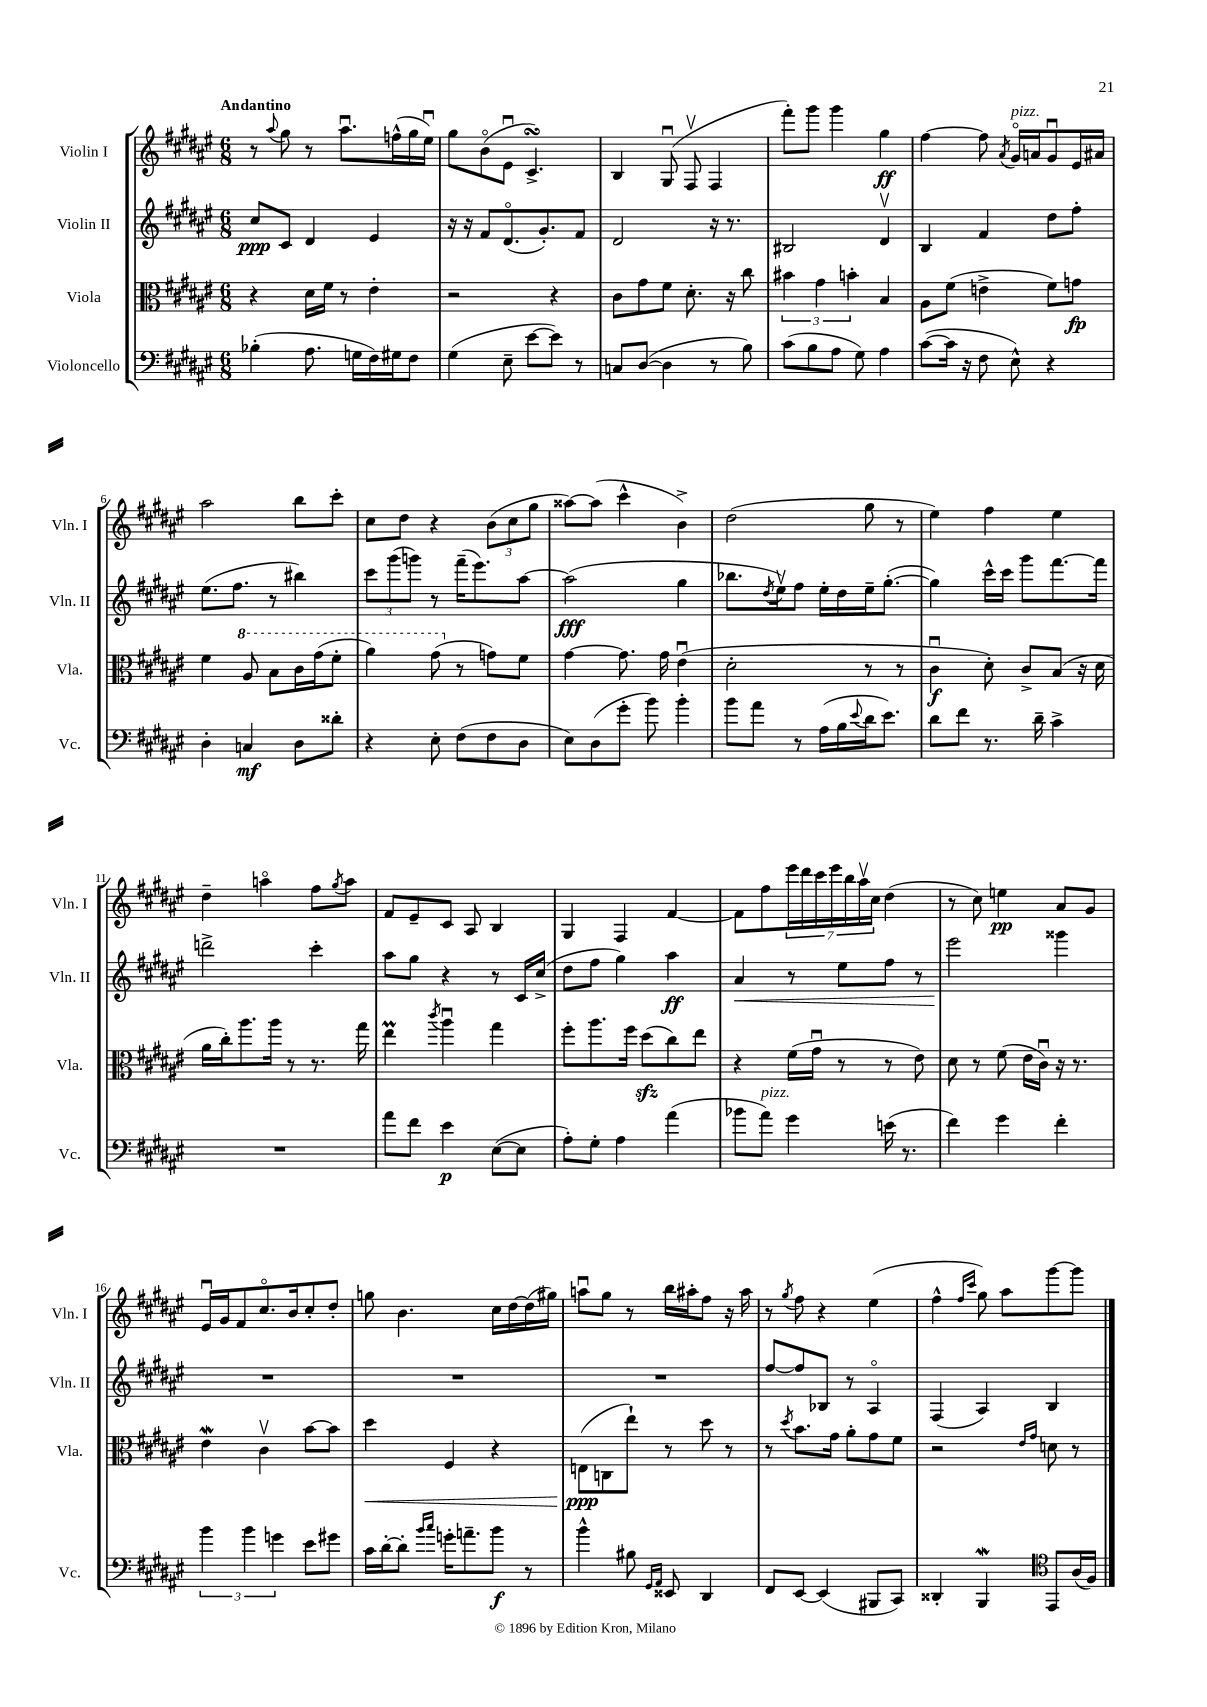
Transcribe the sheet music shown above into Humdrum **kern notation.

**kern	**dynam	**kern	**dynam	**kern	**dynam	**kern	**dynam
*part4	*part4	*part3	*part3	*part2	*part2	*part1	*part1
*staff4	*staff4	*staff3	*staff3	*staff2	*staff2	*staff1	*staff1
*I"Violoncello	*	*I"Viola	*	*I"Violin II	*	*I"Violin I	*
*I'Vc.	*	*I'Vla.	*	*I'Vln. II	*	*I'Vln. I	*
*clefF4	*	*clefC3	*	*clefG2	*	*clefG2	*
*k[f#c#g#d#a#e#]	*	*k[f#c#g#d#a#e#]	*	*k[f#c#g#d#a#e#]	*	*k[f#c#g#d#a#e#]	*
*M6/8	*	*M6/8	*	*M6/8	*	*M6/8	*
=1	=1	=1	=1	=1	=1	=1	=1
!	!	!	!	!	!	!LO:TX:a:B:t=Andantino	!
(4B-X'\	.	4r	.	8cc#/L	ppp	8r	.
.	.	.	.	.	.	8qqaa#/	.
.	.	.	.	8c#/J	.	8gg#\	.
8.A#\	.	16d#\LL	.	4d#/	.	8r	.
.	.	16f#\JJ	.	.	.	.	.
.	.	8r	.	.	.	8.aa#u\L	.
16Gn\LL	.	.	.	.	.	.	.
16F#\)	.	4e#'\	.	4e#/	.	.	.
16G#X\J	.	.	.	.	.	(16ffn^^\L	.
8F#\J	.	.	.	.	.	16gg#\	.
.	.	.	.	.	.	16ee#u\JJ)	.
=2	=2	=2	=2	=2	=2	=2	=2
(4G#\	.	2r	.	16r	.	8gg#\L	.
.	.	.	.	16r	.	.	.
.	.	.	.	8f#/L	.	(8b\	.
8E#~\	.	.	.	(8.d#/	.	8e#u\J	.
[8e#\L	.	.	.	.	.	4.c#sSSS^/)	.
.	.	.	.	8.g#'/)	.	.	.
8e#\J])	.	4r	.	.	.	.	.
8r	.	.	.	8f#/J	.	.	.
=3	=3	=3	=3	=3	=3	=3	=3
8Cn/L	.	8c#\L	.	2d#/	.	4B/	.
([8D#/J	.	8g#\	.	.	.	.	.
4D#\]	.	8f#\J	.	.	.	(8G#u/	.
.	.	8.d#'\	.	.	.	8F#v/	.
8r	.	.	.	16r	.	4F#/	.
.	.	16r	.	8.r	.	.	.
8B\)	.	8cc#\	.	.	.	.	.
=4	=4	=4	=4	=4	=4	=4	=4
(8c#\L	.	6b#X\	.	2B#X/	.	8fff#'\L)	.
8B\	.	.	.	.	.	8ggg#\J	.
.	.	6g#\	.	.	.	.	.
8A#\J	.	.	.	.	.	4ggg#\	.
.	.	6bn'\	.	.	.	.	.
8G#\)	.	.	.	.	.	.	.
4A#\	.	4B/	.	4d#v/	.	4gg#\	ff
=5	=5	=5	=5	=5	=5	=5	=5
([8c#\L	.	8A#\L	.	4B/	.	[4ff#\	.
16c#\Jk]	.	(8f#\J	.	.	.	.	.
16r	.	.	.	.	.	.	.
8F#\	.	4en^\	.	4f#/	.	8ff#\]	.
.	.	.	.	.	.	8qa#/	.
!	!	!	!	!	!	!LO:TX:a:i:t=pizz.	!
8E#^^\)	.	.	.	.	.	16g#/LL	.
.	.	.	.	.	.	16an/J	.
4r	.	8f#\L)	.	8dd#\L	.	8g#u/	.
.	.	8gn\J	fp	8ff#'\J	.	16e#/L	.
.	.	.	.	.	.	16a#X/JJ	.
!!LO:LB:g=z
=6	=6	=6	=6	=6	=6	=6	=6
4D#'\	.	4f#\	.	(8.ee#\L	.	2aa#\	.
.	.	.	.	8.ff#\J	.	.	.
*	*	*8va	*	*	*	*	*
4Cn/	mf	8a#/	.	.	.	.	.
.	.	8b\L	.	8r	.	.	.
8D#\L	.	16cc#\L	.	4bb#X\)	.	8bb\L	.
.	.	(16gg#\J	.	.	.	.	.
8d##X'\J	.	8ff#'\J	.	.	.	8ccc#'\J	.
=7	=7	=7	=7	=7	=7	=7	=7
4r	.	4aa#\)	.	12ccc#\L	.	8cc#\L	.
.	.	.	.	(12ggg#\	.	.	.
.	.	.	.	.	.	8dd#\J	.
.	.	.	.	12gggn\J)	.	.	.
8E#'\	.	(8gg#\	.	8r	.	4r	.
*	*	*X8va	*	*	*	*	*
(8F#\L	.	8r	.	(16fff#~\KL	.	.	.
.	.	.	.	8.eee#\)	.	.	.
8F#\	.	8gn\L)	.	.	.	(12b\L	.
.	.	.	.	.	.	12cc#\	.
8D#\J	.	8f#\J	.	[8aa#\J	.	.	.
.	.	.	.	.	.	12gg#\J	.
=8	=8	=8	=8	=8	=8	=8	=8
8E#\L)	.	[4g#\	.	(2aa#\]	fff	[8aa##X\L)	.
(8D#\	.	.	.	.	.	(8aa##\J]	.
8g#'\J	.	8.g#\]	.	.	.	4ccc#^^\	.
8b\)	.	.	.	.	.	.	.
.	.	16g#\	.	.	.	.	.
4b'\	.	(4e#u\	.	4gg#\	.	4b^\)	.
=9	=9	=9	=9	=9	=9	=9	=9
8b\L	.	2d#'\	.	8.bb-X\L	.	(2dd#\	.
8a#\J	.	.	.	.	.	.	.
.	.	.	.	8qdd#/	.	.	.
.	.	.	.	16ee#v\k)	.	.	.
8r	.	.	.	8ff#\J	.	.	.
(16A#\LL	.	.	.	16ee#'\LL	.	.	.
16B\	.	.	.	16dd#\	.	.	.
8qqe#/	.	.	.	.	.	.	.
16d#\J	.	8r	.	16ee#~\J	.	8gg#\	.
8.e#\J)	.	.	.	([8.gg#'\J	.	.	.
.	.	8r	.	.	.	8r	.
=10	=10	=10	=10	=10	=10	=10	=10
8d#\L	.	4c#u\	f	4gg#\])	.	4ee#\)	.
8f#\J	.	.	.	.	.	.	.
8.r	.	8d#'\)	.	16ccc#^^\LL	.	4ff#\	.
.	.	.	.	16ccc#\JJ	.	.	.
.	.	8c#^/L	.	8ggg#\L	.	.	.
16d#~\	.	.	.	.	.	.	.
4c#^\	.	(8B/J	.	[8.fff#\	.	4ee#\	.
.	.	16r	.	.	.	.	.
.	.	16d#\	.	16fff#\Jk]	.	.	.
!!LO:LB:g=z
=11	=11	=11	=11	=11	=11	=11	=11
2.r	.	16a#\LL	.	2dddn^\	.	4dd#~\	.
.	.	16cc#'\J)	.	.	.	.	.
.	.	8.aa#\	.	.	.	.	.
.	.	.	.	.	.	4aan\	.
.	.	16aa#\Jk	.	.	.	.	.
.	.	8r	.	.	.	.	.
.	.	8.r	.	4ccc#'\	.	8ff#\L	.
.	.	.	.	.	.	8qgg#/	.
.	.	.	.	.	.	8aa\J	.
.	.	16gg#\	.	.	.	.	.
=12	=12	=12	=12	=12	=12	=12	=12
8a#\L	.	4ee#m\	.	8aa#\L	.	8f#/L	.
8f#\J	.	.	.	8gg#\J	.	8e#~/	.
.	.	8qccc#/	.	.	.	.	.
4e#\	p	4aa#u\	.	4r	.	8c#/J	.
.	.	.	.	.	.	8A#/	.
([8E#\L	.	4gg#\	.	8r	.	4B/	.
8E#\J]	.	.	.	16c#/LL	.	.	.
.	.	.	.	(16cc#^/JJ	.	.	.
=13	=13	=13	=13	=13	=13	=13	=13
8A#'\L)	.	8ff#'\L	.	8dd#\L	.	4G#/	.
8G#'\J	.	8.aa#\	.	8ff#\J	.	.	.
4A#\	.	.	.	4gg#\)	.	4F#/	.
.	.	16ff#\Jk	.	.	.	.	.
.	.	(8dd#zz\L	.	.	.	.	.
(4a#\	.	8cc#\)	.	4aa#\	ff	[4f#/	.
.	.	8ee#\J	.	.	.	.	.
=14	=14	=14	=14	=14	=14	=14	=14
!	!	!	!	!	!LO:HP:b	!	!
8b-X\L	.	4r	.	4a#/	<	8f#\L]	.
!LO:TX:a:i:t=pizz.	!	!	!	!	!	!	!
8a#\J)	.	.	.	.	.	8ff#\	.
4g#\	.	(16f#\LL	.	8r	.	28eee#\L	.
.	.	.	.	.	.	28ddd#\	.
.	.	16g#u\JJ	.	.	.	.	.
.	.	.	.	.	.	28ccc#\	.
.	.	.	.	.	.	28eee#\	.
.	.	8r	.	8ee#\L	.	.	.
.	.	.	.	.	.	28bb\	.
.	.	.	.	.	.	28aa#v\	.
.	.	.	.	.	.	28cc#\JJ	.
(16en\	.	8r	.	8ff#\J	.	(4dd#\	.
8.r	.	.	.	.	.	.	.
.	.	8e#\)	.	8r	.	.	.
=15	=15	=15	=15	=15	=15	=15	=15
4f#\)	.	8d#\	.	2eee#\	.	8r	.
.	.	8r	.	.	.	8cc#\)	.
4g#\	.	(8f#\	.	.	.	4een\	pp
.	.	16e#\LL	.	.	.	.	.
.	.	16c#u\JJ)	.	.	.	.	.
4f#'\	.	16r	.	4ggg##X\	[	8a#/L	.
.	.	8.r	.	.	.	.	.
.	.	.	.	.	.	8g#/J	.
!!LO:LB:g=z
=16	=16	=16	=16	=16	=16	=16	=16
6b\	.	4e#W\	.	2.r	.	16e#u/LL	.
.	.	.	.	.	.	16g#/J	.
.	.	.	.	.	.	8f#/	.
6b\	.	.	.	.	.	.	.
.	.	4c#v\	.	.	.	8.cc#/	.
6gn\	.	.	.	.	.	.	.
.	.	.	.	.	.	16b/k	.
8e#\L	.	[8b\L	.	.	.	8cc#'/	.
8g#X\J	.	8b\J]	.	.	.	8dd#'/J	.
=17	=17	=17	=17	=17	=17	=17	=17
!	!	!	!LO:HP:b	!	!	!	!
16c#\LL	.	4dd#\	<	2.r	.	8ggn\	.
[16d#'\J	.	.	.	.	.	.	.
8d#'\J]	.	.	.	.	.	4.b\	.
16qqb/LL	.	.	.	.	.	.	.
16qqcc#/JJ	.	.	.	.	.	.	.
16gn'\KL	.	4F#/	.	.	.	.	.
8.an~\	.	.	.	.	.	.	.
8b\J	f	4r	.	.	.	16cc#\LL	.
.	.	.	.	.	.	[16dd#\	.
8r	.	.	.	.	.	(16dd#\]	.
.	.	.	.	.	.	16gg#X\JJ)	.
=18	=18	=18	=18	=18	=18	=18	=18
4b^^\	.	(8En\L	ppp	2.r	.	8aanu\L	.
.	.	8Cn\	[	.	.	8gg#\J	.
8B#X\	.	8ee#`\J)	.	.	.	8r	.
16qqGG#/LL	.	.	.	.	.	.	.
16qqAA#/JJ	.	.	.	.	.	.	.
8EE##X/	.	8r	.	.	.	16bb\LL	.
.	.	.	.	.	.	16aa#X'\J	.
4DD#/	.	8dd#\	.	.	.	8ff#\J	.
.	.	8r	.	.	.	16r	.
.	.	.	.	.	.	16aa#\	.
=19	=19	=19	=19	=19	=19	=19	=19
8FF#/L	.	8r	.	[8ff#/L	.	8r	.
.	.	8qdd#/	.	.	.	8qgg#/	.
[8EE#/J	.	8.b\L	.	8ff#/]	.	8ff#\	.
(4EE#/]	.	.	.	8B-X/J	.	4r	.
.	.	16g#\Jk	.	.	.	.	.
.	.	8a#'\L	.	8r	.	.	.
8BBB#X/L	.	8g#\	.	4A#/	.	(4ee#\	.
8CC#/J)	.	8f#\J	.	.	.	.	.
=20	=20	=20	=20	=20	=20	=20	=20
4DD##X'/	.	2r	.	(4F#/	.	4ff#^^\	.
.	.	.	.	.	.	16qqff#/LL	.
.	.	.	.	.	.	16qqccc#/JJ	.
4BBBw/	.	.	.	4A#/)	.	8gg#\)	.
.	.	.	.	.	.	8aa#\L	.
*clefC4	*	*	*	*	*	*	*
.	.	16qqe#/LL	.	.	.	.	.
.	.	16qqg#/JJ	.	.	.	.	.
8EE#/L	.	8dn\	.	4B/	.	[8ggg#\	.
(16A#/L	.	8r	.	.	.	8ggg#\J]	.
16F#/JJ)	.	.	.	.	.	.	.
==	==	==	==	==	==	==	==
*-	*-	*-	*-	*-	*-	*-	*-
